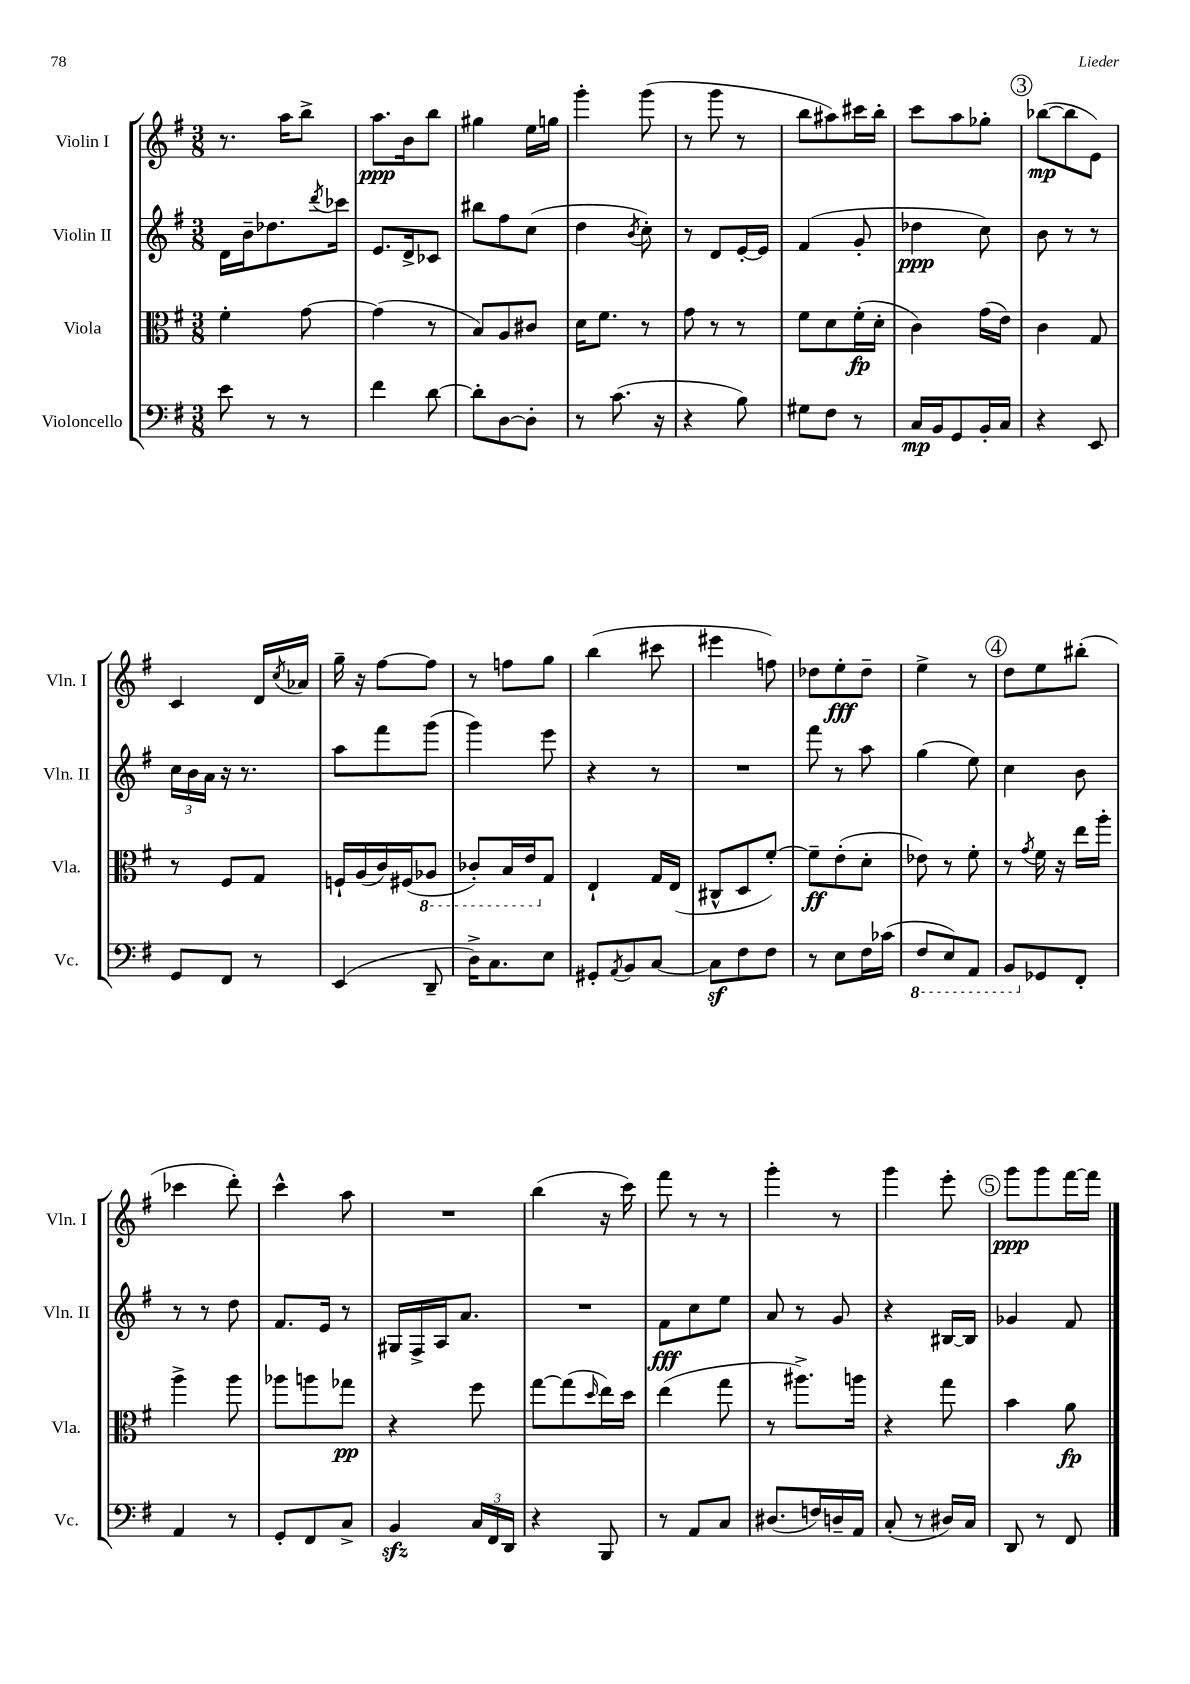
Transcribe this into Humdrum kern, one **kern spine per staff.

**kern	**dynam	**kern	**dynam	**kern	**dynam	**kern	**dynam
*part4	*part4	*part3	*part3	*part2	*part2	*part1	*part1
*staff4	*staff4	*staff3	*staff3	*staff2	*staff2	*staff1	*staff1
*I"Violoncello	*	*I"Viola	*	*I"Violin II	*	*I"Violin I	*
*I'Vc.	*	*I'Vla.	*	*I'Vln. II	*	*I'Vln. I	*
*clefF4	*	*clefC3	*	*clefG2	*	*clefG2	*
*k[f#]	*	*k[f#]	*	*k[f#]	*	*k[f#]	*
*M3/8	*	*M3/8	*	*M3/8	*	*M3/8	*
=30	=30	=30	=30	=30	=30	=30	=30
8e\	.	4f#'\	.	16d\LL	.	8.r	.
.	.	.	.	16b~\J	.	.	.
8r	.	.	.	8.dd-X\	.	.	.
.	.	.	.	.	.	16aa\KL	.
8r	.	[8g\	.	.	.	8bb^\J	.
.	.	.	.	8qddd/	.	.	.
.	.	.	.	16ccc-X\Jk	.	.	.
=31	=31	=31	=31	=31	=31	=31	=31
4f#\	.	(4g\]	.	8.e/L	.	8.aa\L	ppp
.	.	.	.	16d^/k	.	16b\k	.
[8d\	.	8r	.	8c-X/J	.	8bb\J	.
=32	=32	=32	=32	=32	=32	=32	=32
8d'\L]	.	8B/L)	.	8bb#X\L	.	4gg#X\	.
[8D\	.	8A/	.	8ff#\	.	.	.
8D'\J]	.	8c#X/J	.	(8cc\J	.	16ee\LL	.
.	.	.	.	.	.	16ggn\JJ	.
=33	=33	=33	=33	=33	=33	=33	=33
8r	.	16d\KL	.	4dd\	.	4ggg'\	.
.	.	8.f#\J	.	.	.	.	.
(8.c\	.	.	.	.	.	.	.
.	.	.	.	8qb/	.	.	.
.	.	8r	.	8cc'\)	.	(8ggg\	.
16r	.	.	.	.	.	.	.
=34	=34	=34	=34	=34	=34	=34	=34
4r	.	8g\	.	8r	.	8r	.
.	.	8r	.	8d/L	.	8ggg\	.
8B\)	.	8r	.	[16e'/L	.	8r	.
.	.	.	.	16e/JJ]	.	.	.
=35	=35	=35	=35	=35	=35	=35	=35
8G#X\L	.	8f#\L	.	(4f#/	.	8bb\L	.
8F#\J	.	8d\	.	.	.	8aa#X\)	.
8r	.	(16f#'\L	fp	8g'/	.	16ccc#X\L	.
.	.	16d'\JJ	.	.	.	16bb'\JJ	.
=36	=36	=36	=36	=36	=36	=36	=36
16C/LL	mp	4c\)	.	4dd-X\	ppp	8ccc\L	.
16BB/J	.	.	.	.	.	.	.
8GG/	.	.	.	.	.	8aa\	.
16BB'/L	.	(16g\LL	.	8cc\)	.	8gg-X'\J	.
16C/JJ	.	16e\JJ)	.	.	.	.	.
!!LO:REH:place=s1:t=3
=37	=37	=37	=37	=37	=37	=37	=37
4r	.	4c\	.	8b\	.	([8bb-X\L	mp
.	.	.	.	8r	.	8bb-\]	.
8EE/	.	8G/	.	8r	.	8e\J)	.
!!LO:LB:g=z
=38	=38	=38	=38	=38	=38	=38	=38
8GG/L	.	8r	.	24cc\LL	.	4c/	.
.	.	.	.	24b\	.	.	.
.	.	.	.	24a\JJ	.	.	.
8FF#/J	.	8F#/L	.	16r	.	.	.
.	.	.	.	8.r	.	.	.
8r	.	8G/J	.	.	.	16d/LL	.
.	.	.	.	.	.	8qcc/	.
.	.	.	.	.	.	16a-X/JJ	.
=39	=39	=39	=39	=39	=39	=39	=39
(4EE/	.	16Fn`/LL	.	8aa\L	.	16gg~\	.
.	.	(16A/	.	.	.	16r	.
.	.	16c/)	.	8fff#\	.	[8ff#\L	.
.	.	(16F#X/J	.	.	.	.	.
*	*	*8ba	*	*	*	*	*
8DD~/	.	8AA-X/J	.	(8ggg\J	.	8ff#\J]	.
=40	=40	=40	=40	=40	=40	=40	=40
16D^\KL)	.	8C-X'/L)	.	4ggg\)	.	8r	.
8.C\	.	.	.	.	.	.	.
.	.	16BB/L	.	.	.	8ffn\L	.
.	.	16E/J	.	.	.	.	.
*	*	*X8ba	*	*	*	*	*
8E\J	.	8G/J	.	8eee\	.	8gg\J	.
=41	=41	=41	=41	=41	=41	=41	=41
8GG#X'/L	.	4E`/	.	4r	.	(4bb\	.
8qAA/	.	.	.	.	.	.	.
8BB/	.	.	.	.	.	.	.
[8C/J	.	16G/LL	.	8r	.	8ccc#X\	.
.	.	(16E/JJ	.	.	.	.	.
=42	=42	=42	=42	=42	=42	=42	=42
8Cz\L]	.	8C#X^^/L	.	4.r	.	4eee#X\	.
8F#\	.	8D/	.	.	.	.	.
8F#\J	.	[8f#'/J)	.	.	.	8ffn\)	.
=43	=43	=43	=43	=43	=43	=43	=43
8r	.	8f#~\L]	ff	8fff#\	.	8dd-X\L	.
8E\L	.	(8e'\	.	8r	.	8ee'\	fff
16F#\L	.	8d'\J	.	8aa\	.	8dd-~\J	.
(16c-X\JJ	.	.	.	.	.	.	.
=44	=44	=44	=44	=44	=44	=44	=44
*8ba	*	*	*	*	*	*	*
8FF#/L	.	8e-X\)	.	(4gg\	.	4ee^\	.
8EE/)	.	8r	.	.	.	.	.
8AAA/J	.	8f#'\	.	8ee\)	.	8r	.
!!LO:REH:place=s1:t=4
=45	=45	=45	=45	=45	=45	=45	=45
8BBB/L	.	8r	.	4cc\	.	8dd\L	.
.	.	8qg/	.	.	.	.	.
*X8ba	*	*	*	*	*	*	*
8GG-X/	.	16f#\	.	.	.	8ee\	.
.	.	16r	.	.	.	.	.
8FF#'/J	.	16ee\LL	.	8b\	.	(8bb#X'\J	.
.	.	16aa'\JJ	.	.	.	.	.
!!LO:LB:g=z
=46	=46	=46	=46	=46	=46	=46	=46
4AA/	.	4aa^\	.	8r	.	4ccc-X\	.
.	.	.	.	8r	.	.	.
8r	.	8aa\	.	8dd\	.	8ddd'\)	.
=47	=47	=47	=47	=47	=47	=47	=47
8GG'/L	.	8aa-X\L	.	8.f#/L	.	4ccc^^\	.
8FF#/	.	8aan\	.	.	.	.	.
.	.	.	.	16e/Jk	.	.	.
8C^/J	.	8gg-X\J	pp	8r	.	8aa\	.
=48	=48	=48	=48	=48	=48	=48	=48
4BBzz/	.	4r	.	16G#X/LL	.	4.r	.
.	.	.	.	16F#^/	.	.	.
.	.	.	.	16A/J	.	.	.
.	.	.	.	8.a/J	.	.	.
24C/LL	.	8ff#\	.	.	.	.	.
24FF#/	.	.	.	.	.	.	.
24DD/JJ	.	.	.	.	.	.	.
=49	=49	=49	=49	=49	=49	=49	=49
4r	.	[8gg\L	.	4.r	.	(4bb\	.
.	.	(8gg\]	.	.	.	.	.
.	.	16qqdd/	.	.	.	.	.
8BBB/	.	16ee\L)	.	.	.	16r	.
.	.	16dd\JJ	.	.	.	16ccc\)	.
=50	=50	=50	=50	=50	=50	=50	=50
8r	.	(4ee\	.	8f#\L	fff	8fff#\	.
8AA/L	.	.	.	8cc\	.	8r	.
8C/J	.	8gg\	.	8ee\J	.	8r	.
=51	=51	=51	=51	=51	=51	=51	=51
(8.D#X/L	.	8r	.	8a/	.	4ggg'\	.
.	.	8.aa#X^\L)	.	8r	.	.	.
16Fn/L)	.	.	.	.	.	.	.
16Dn~/	.	.	.	8g/	.	8r	.
16AA/JJ	.	16aan\Jk	.	.	.	.	.
=52	=52	=52	=52	=52	=52	=52	=52
(8C'/	.	4r	.	4r	.	4ggg\	.
8r	.	.	.	.	.	.	.
16D#X/LL)	.	8gg\	.	[16B#X/LL	.	8eee'\	.
16C/JJ	.	.	.	16B#/JJ]	.	.	.
!!LO:REH:place=s1:t=5
=53	=53	=53	=53	=53	=53	=53	=53
8DD/	.	4b\	.	4g-X/	.	8ggg\L	ppp
8r	.	.	.	.	.	8ggg\	.
8FF#/	.	8a\	fp	8f#/	.	[16fff#\L	.
.	.	.	.	.	.	16fff#\JJ]	.
==	==	==	==	==	==	==	==
*-	*-	*-	*-	*-	*-	*-	*-
